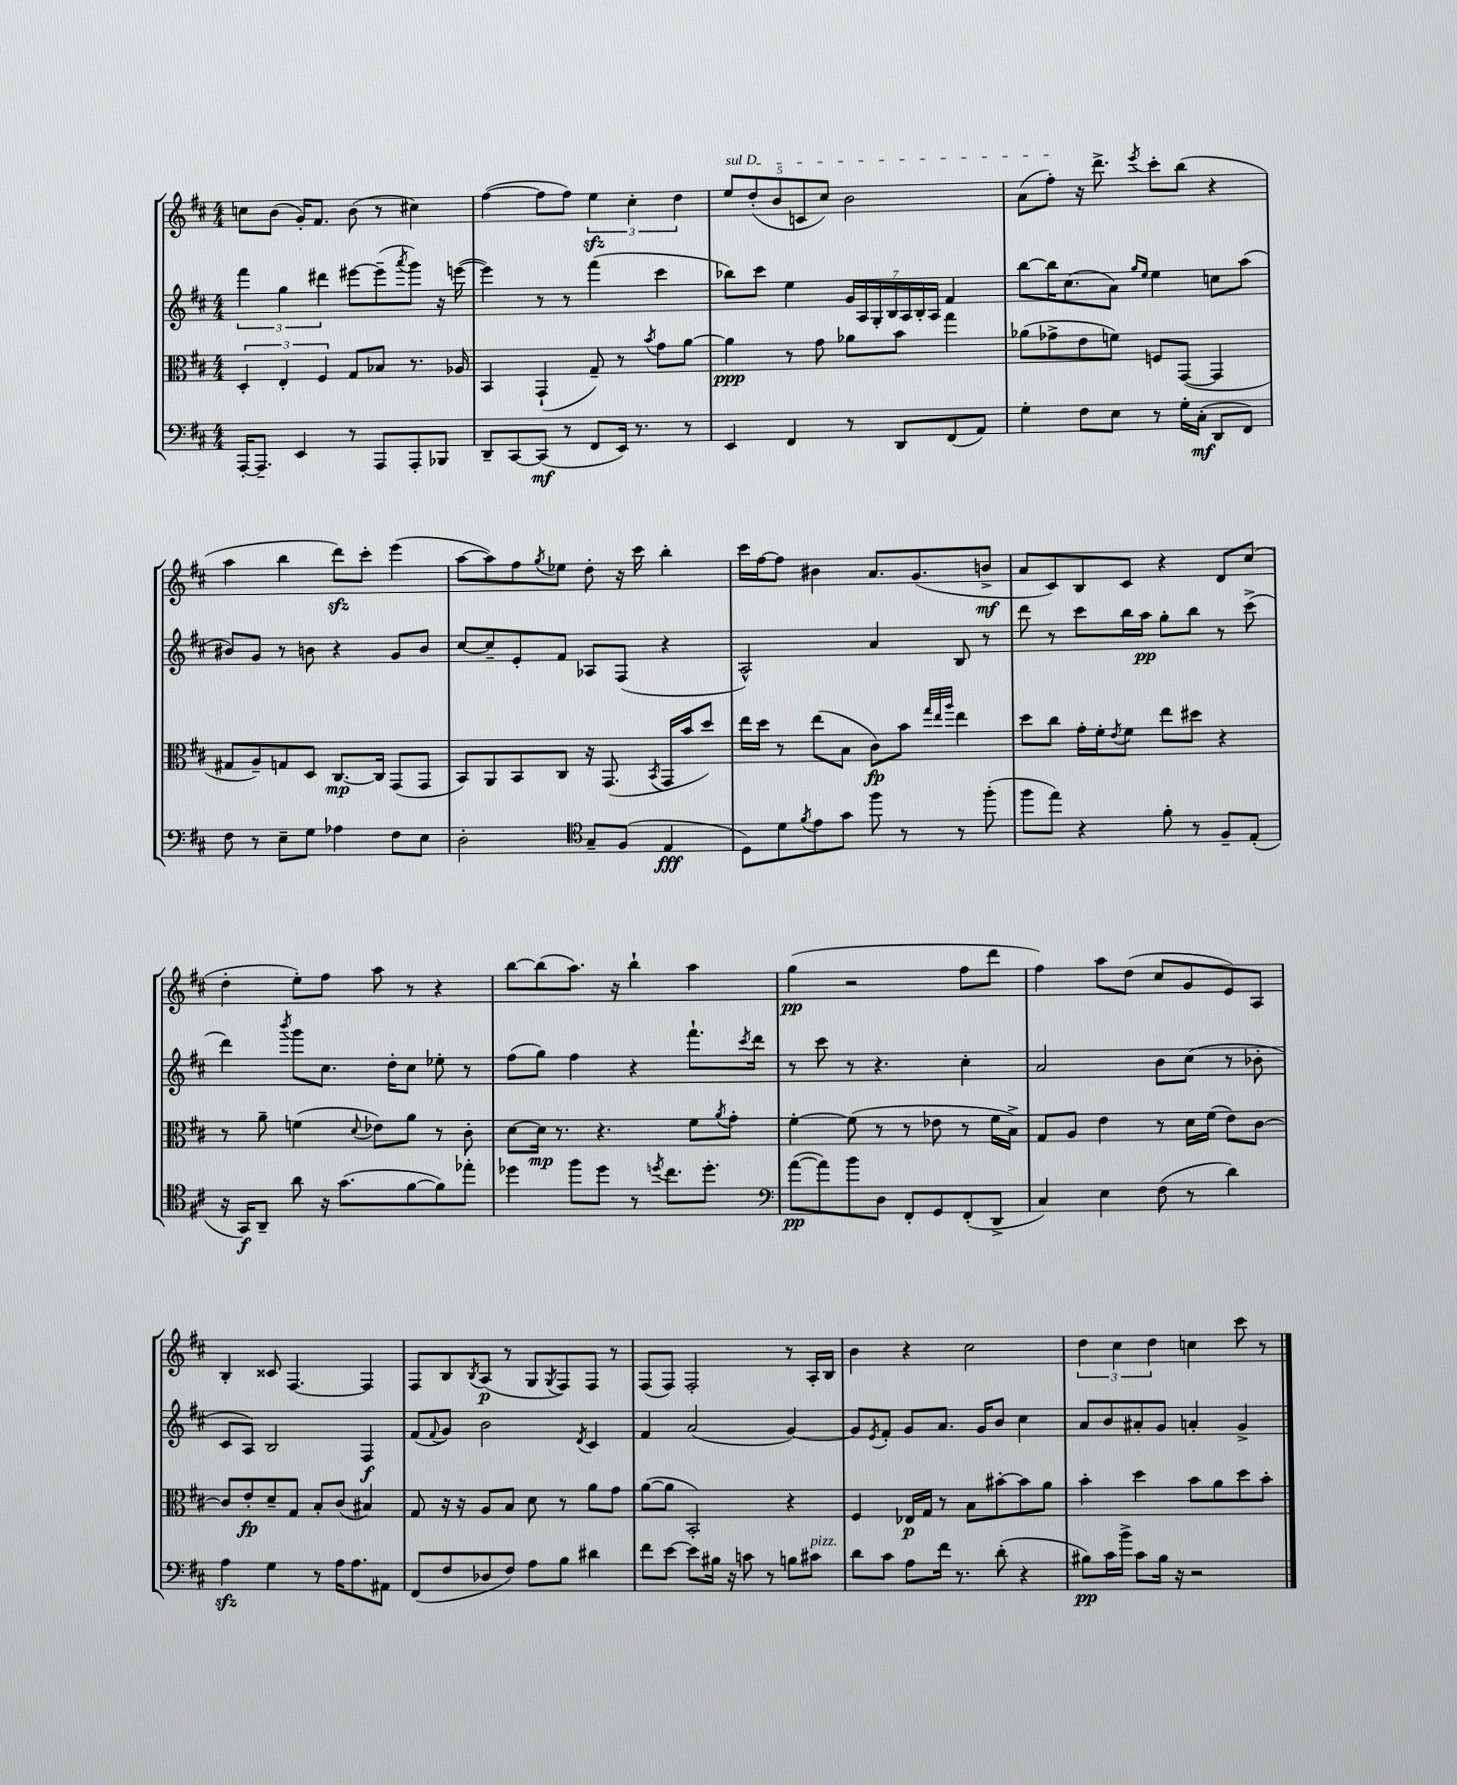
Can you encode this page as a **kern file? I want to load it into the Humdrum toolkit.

**kern	**dynam	**kern	**dynam	**kern	**dynam	**kern	**dynam
*part4	*part4	*part3	*part3	*part2	*part2	*part1	*part1
*staff4	*staff4	*staff3	*staff3	*staff2	*staff2	*staff1	*staff1
*clefF4	*	*clefC3	*	*clefG2	*	*clefG2	*
*k[f#c#]	*	*k[f#c#]	*	*k[f#c#]	*	*k[f#c#]	*
*M4/4	*	*M4/4	*	*M4/4	*	*M4/4	*
=2	=2	=2	=2	=2	=2	=2	=2
[16AAA'/KL	.	6D'/	.	6fff#\	.	8ccn\L	.
8.AAA~/J]	.	.	.	.	.	.	.
.	.	.	.	.	.	(8b\J	.
.	.	6E'/	.	6gg\	.	.	.
4EE/	.	.	.	.	.	16g'/KL)	.
.	.	.	.	.	.	8.f#/J	.
.	.	6F#/	.	6ddd#X\	.	.	.
8r	.	8G/L	.	[8eee#X\L	.	(8b\	.
8AAA/L	.	8B-X/J	.	(8eee#~\]	.	8r	.
.	.	.	.	8qaaa/	.	.	.
8AAA'/	.	8.r	.	8ggg\J)	.	4cc#X\)	.
8BBB-X/J	.	.	.	16r	.	.	.
.	.	16A-X/	.	([16eeen\	.	.	.
=3	=3	=3	=3	=3	=3	=3	=3
8DD~/L	.	4BB/	.	4eee\])	.	([4ff#\	.
[8CC#/	.	.	.	.	.	.	.
(8CC#/J]	mf	(4GG`/	.	8r	.	8ff#\L]	.
8r	.	.	.	8r	.	8ff#\J)	.
8FF#/L	.	8G~/)	.	(4fff#\	.	6eezz\	.
16EE/Jk)	.	8r	.	.	.	.	.
.	.	.	.	.	.	6cc#'\	.
8.r	.	.	.	.	.	.	.
.	.	8qb/	.	.	.	.	.
.	.	8g\L	.	4ccc#\	.	.	.
.	.	.	.	.	.	6dd\	.
8r	.	[8a\J	.	.	.	.	.
=4	=4	=4	=4	=4	=4	=4	=4
!	!	!	!	!	!	!LO:TX:a:i:t=sul D	!
4EE/	.	4a\]	ppp	8bb-X\L)	.	10ee/L	.
.	.	.	.	.	.	(10dd'/	.
.	.	.	.	8ccc#\J	.	.	.
.	.	.	.	.	.	10b/	.
4FF#/	.	8r	.	4ee\	.	.	.
.	.	.	.	.	.	10cn/	.
.	.	8g\	.	.	.	.	.
.	.	.	.	.	.	10cc#/J)	.
8r	.	8a-X\L	.	28g/LL	.	2b\	.
.	.	.	.	28A/	.	.	.
.	.	.	.	28G'/	.	.	.
.	.	.	.	28B/	.	.	.
8DD/L	.	8b\J	.	.	.	.	.
.	.	.	.	28A/	.	.	.
.	.	.	.	28B'/	.	.	.
.	.	.	.	28A/JJ	.	.	.
(8FF#/	.	4gg\	.	4f#/	.	.	.
8AA/J)	.	.	.	.	.	.	.
=5	=5	=5	=5	=5	=5	=5	=5
4G'\	.	(8a-X\L	.	[8bb\L	.	(8a\L	.
.	.	8g-X^\	.	16bb\K]	.	8ff#'\J)	.
.	.	.	.	(8.cc#\	.	.	.
8F#\L	.	8e\	.	.	.	16r	.
.	.	.	.	.	.	8.ddd^\	.
8E\J	.	8fn\J)	.	8a\J)	.	.	.
.	.	.	.	16qqgg/LL	.	.	.
.	.	.	.	16qqee/JJ	.	8qeee/	.
8r	.	8Fn/L	.	4ee\	.	8ccc#'\L	.
16G'\LL	.	([8GG/J	.	.	.	(8bb\J	.
(16C#'\JJ	mf	.	.	.	.	.	.
8DD/L	.	4GG/]	.	8ccn\L	.	4r	.
8FF#/J)	.	.	.	(8aa\J	.	.	.
!!LO:LB:g=z
=6	=6	=6	=6	=6	=6	=6	=6
8F#\	.	8G#X/L	.	8b#X/L)	.	4aa\	.
8r	.	8A~/)	.	8g/J	.	.	.
8E~\L	.	8Gn/	.	8r	.	4bb\	.
8G\J	.	8D/J	.	8bn\	.	.	.
4A-X\	.	[8.C#/L	mp	4r	.	8dddzz\L)	.
.	.	.	.	.	.	8ccc#'\J	.
.	.	16C#/Jk]	.	.	.	.	.
8F#\L	.	(8GG/L	.	8g/L	.	(4eee\	.
8E\J	.	8GG/J	.	8b/J	.	.	.
=7	=7	=7	=7	=7	=7	=7	=7
2D'\	.	8BB/L)	.	[8cc#/L	.	[8aa\L	.
.	.	8AA/	.	8cc#~/]	.	8aa\])	.
.	.	8BB/	.	8e'/	.	8ff#\	.
.	.	.	.	.	.	8qgg/	.
.	.	8C#/J	.	8f#/J	.	8ee-X\J	.
*clefC4	*	*	*	*	*	*	*
8G~/L	.	16r	.	8A-X/L	.	8dd'\	.
.	.	(8.GG/	.	.	.	.	.
(8F#/J	.	.	.	(8F#/J	.	16r	.
.	.	.	.	.	.	16ccc#\	.
.	.	8qBB/	.	.	.	.	.
4E/	fff	16GG/LL	.	4r	.	4bb'\	.
.	.	16b/J	.	.	.	.	.
.	.	8dd/J)	.	.	.	.	.
=8	=8	=8	=8	=8	=8	=8	=8
8D\L)	.	16ee\LL	.	2A^^/)	.	16ccc#\LL	.
.	.	16dd\JJ	.	.	.	[16ff#\J	.
8d\	.	8r	.	.	.	8ff#\J]	.
8qf#/	.	.	.	.	.	.	.
8e\	.	(8ee\L	.	.	.	4b#X\	.
8g\J	.	8B\J	.	.	.	.	.
8ff#\	.	8c#\L)	fp	4a/	.	8.a/L	.
8r	.	8b\J	.	.	.	.	.
.	.	.	.	.	.	(8.g/	.
.	.	32qqgg/LLL	.	.	.	.	.
.	.	32qqee/	.	.	.	.	.
.	.	32qqaa/JJJ	.	.	.	.	.
8r	.	4ee\	.	8B/	.	.	.
(8ff#'\	.	.	.	8r	.	8bn^/J	mf
=9	=9	=9	=9	=9	=9	=9	=9
8ff#\L	.	8dd\L	.	8ddd\	.	8a/L	.
8ee\J)	.	8cc#\J	.	8r	.	8c#/)	.
4r	.	16g'\LL	.	8ccc#\L	.	8B/	.
.	.	16f#'\J	.	.	.	.	.
.	.	8qe/	.	.	.	.	.
.	.	8f#\J	.	16bb\L	.	8c#/J	.
.	.	.	.	16aa\JJ	pp	.	.
8f#'\	.	8ee\L	.	8gg'\L	.	4r	.
8r	.	8dd#X\J	.	8bb\J	.	.	.
8F#~/L	.	4r	.	8r	.	8d/L	.
(8E'/J	.	.	.	(8ccc#^\	.	(8cc#/J	.
!!LO:LB:g=z
=10	=10	=10	=10	=10	=10	=10	=10
16r	.	8r	.	4ddd\)	.	4dd'\	.
16GG/KL)	f	.	.	.	.	.	.
8AA~/J	.	8a~\	.	.	.	.	.
.	.	.	.	8qbbb/	.	.	.
8a\	.	(4fn\	.	8ggg\L	.	8ee'\L)	.
16r	.	.	.	8.cc#\J	.	8ff#\J	.
(8.g\L	.	.	.	.	.	.	.
.	.	8qqd/	.	.	.	.	.
.	.	8e-X\L)	.	.	.	8aa\	.
.	.	.	.	16dd'\KL	.	.	.
[8f#\	.	8a\J	.	8cc#\J	.	8r	.
8f#\])	.	8r	.	8ee-X'\	.	4r	.
8ee-X'\J	.	8c#'\	.	8r	.	.	.
=11	=11	=11	=11	=11	=11	=11	=11
4dd-X\	.	[8d\L	.	(8ff#\L	.	[8bb\L	.
.	.	16d\Jk]	mp	8gg\J)	.	(8bb\]	.
.	.	8.r	.	.	.	.	.
8ff#\L	.	.	.	4ff#\	.	8.aa\J)	.
8dd-\J	.	4.r	.	.	.	.	.
.	.	.	.	.	.	16r	.
8r	.	.	.	4r	.	4bb`\	.
8qddn/	.	.	.	.	.	.	.
8.cc#\L	.	.	.	.	.	.	.
.	.	8f#\L	.	8.fff#`\L	.	4aa\	.
8.dd'\J	.	.	.	.	.	.	.
.	.	8qa/	.	.	.	.	.
.	.	8g'\J	.	.	.	.	.
.	.	.	.	8qccc#/	.	.	.
.	.	.	.	16ddd\Jk	.	.	.
=12	=12	=12	=12	=12	=12	=12	=12
*clefF4	*	*	*	*	*	*	*
([8a\L	pp	[4f#'\	.	8r	.	(4gg\	pp
8a\])	.	.	.	8ccc#\	.	.	.
8b\	.	(8f#\]	.	8r	.	2r	.
8D\J	.	8r	.	4.r	.	.	.
8FF#'/L	.	8r	.	.	.	.	.
8GG/	.	8e-X\	.	.	.	.	.
(8FF#'/	.	8r	.	4cc#'\	.	8ff#\L	.
8DD^/J	.	16f#\LL	.	.	.	8ddd\J	.
.	.	16B^\JJ)	.	.	.	.	.
=13	=13	=13	=13	=13	=13	=13	=13
4C#/)	.	8G/L	.	2a/	.	4ff#\)	.
.	.	8A/J	.	.	.	.	.
4E\	.	4e\	.	.	.	8aa\L	.
.	.	.	.	.	.	(8dd\J	.
(8F#\	.	8r	.	8b\L	.	8cc#/L	.
8r	.	16d\LL	.	(8cc#\J	.	8g/	.
.	.	(16f#\JJ	.	.	.	.	.
4d\)	.	8e\L)	.	8r	.	8e/)	.
.	.	[8c#\J	.	8b-X'\	.	8A/J	.
!!LO:LB:g=z
=14	=14	=14	=14	=14	=14	=14	=14
4Azz\	.	8c#/L]	.	8c#/L	.	4B'/	.
.	.	8e'/	fp	8A/J)	.	.	.
4G\	.	8d~/	.	2B/	.	8c##X/	.
.	.	8G/J	.	.	.	[4.F#/	.
8r	.	8B'/L	.	.	.	.	.
16A\KL	.	(8c#/J	.	.	.	.	.
8.A\	.	.	.	.	.	.	.
.	.	4B#X/)	.	4F#/	f	4F#/]	.
8AA#X\J	.	.	.	.	.	.	.
=15	=15	=15	=15	=15	=15	=15	=15
(8FF#/L	.	8G/	.	(8f#/L	.	8F#/L	.
.	.	.	.	8qqf#/	.	.	.
8F#/	.	16r	.	8g/J)	.	8B/	.
.	.	16r	.	.	.	.	.
.	.	.	.	.	.	8qB/	.
8D-X/	.	8A/L	.	2b\	.	(8A/J	p
8F#/J)	.	8B/J	.	.	.	8r	.
8A\L	.	8d\	.	.	.	8G/L	.
.	.	.	.	.	.	8qG/	.
8B\J	.	8r	.	.	.	8F#/)	.
.	.	.	.	8qd/	.	.	.
4d#X\	.	8a\L	.	4c#/	.	8F#/J	.
.	.	8g\J	.	.	.	8r	.
=16	=16	=16	=16	=16	=16	=16	=16
8f#\L	.	([8a\L	.	4f#/	.	(8F#/L	.
[8e\J	.	8a\J]	.	.	.	8F#/J)	.
8e\L]	.	2BB'/)	.	(2a/	.	2F#'/	.
16B#X\Jk	.	.	.	.	.	.	.
16r	.	.	.	.	.	.	.
8cn\	.	.	.	.	.	.	.
8r	.	.	.	.	.	.	.
8Bn\L	.	4r	.	[4g/)	.	8r	.
!LO:TX:a:i:t=pizz.	!	!	!	!	!	!	!
8c#X\J	.	.	.	.	.	16A'/LL	.
.	.	.	.	.	.	16B/JJ	.
=17	=17	=17	=17	=17	=17	=17	=17
8d\L	.	4F#/	.	8g/L]	.	4b\	.
.	.	.	.	8qe/	.	.	.
8c#\J	.	.	.	8f#'/J	.	.	.
8A\L	.	16E-X/LL	p	8g/L	.	4r	.
.	.	16G/JJ	.	.	.	.	.
16f#\Jk	.	8r	.	8.a/J	.	.	.
8.r	.	.	.	.	.	.	.
.	.	8B\L	.	.	.	2cc#\	.
.	.	.	.	16g/KL	.	.	.
(8d'\	.	[8b#X'\	.	8b/J	.	.	.
4r	.	8b#\]	.	4cc#\	.	.	.
.	.	8a\J	.	.	.	.	.
=18	=18	=18	=18	=18	=18	=18	=18
8B#X\L)	pp	4b'\	.	8a/L	.	6dd\	.
16c#\L	.	.	.	8b/	.	.	.
.	.	.	.	.	.	6cc#\	.
16b^\JJ	.	.	.	.	.	.	.
8c#\L	.	4dd\	.	8a#X'/	.	.	.
.	.	.	.	.	.	6dd\	.
16B#\Jk	.	.	.	8g/J	.	.	.
16r	.	.	.	.	.	.	.
2r	.	8b\L	.	4an'/	.	4ccn\	.
.	.	8a\	.	.	.	.	.
.	.	8dd\	.	4g^/	.	8ccc#\	.
.	.	8b'\J	.	.	.	8r	.
==	==	==	==	==	==	==	==
*-	*-	*-	*-	*-	*-	*-	*-
